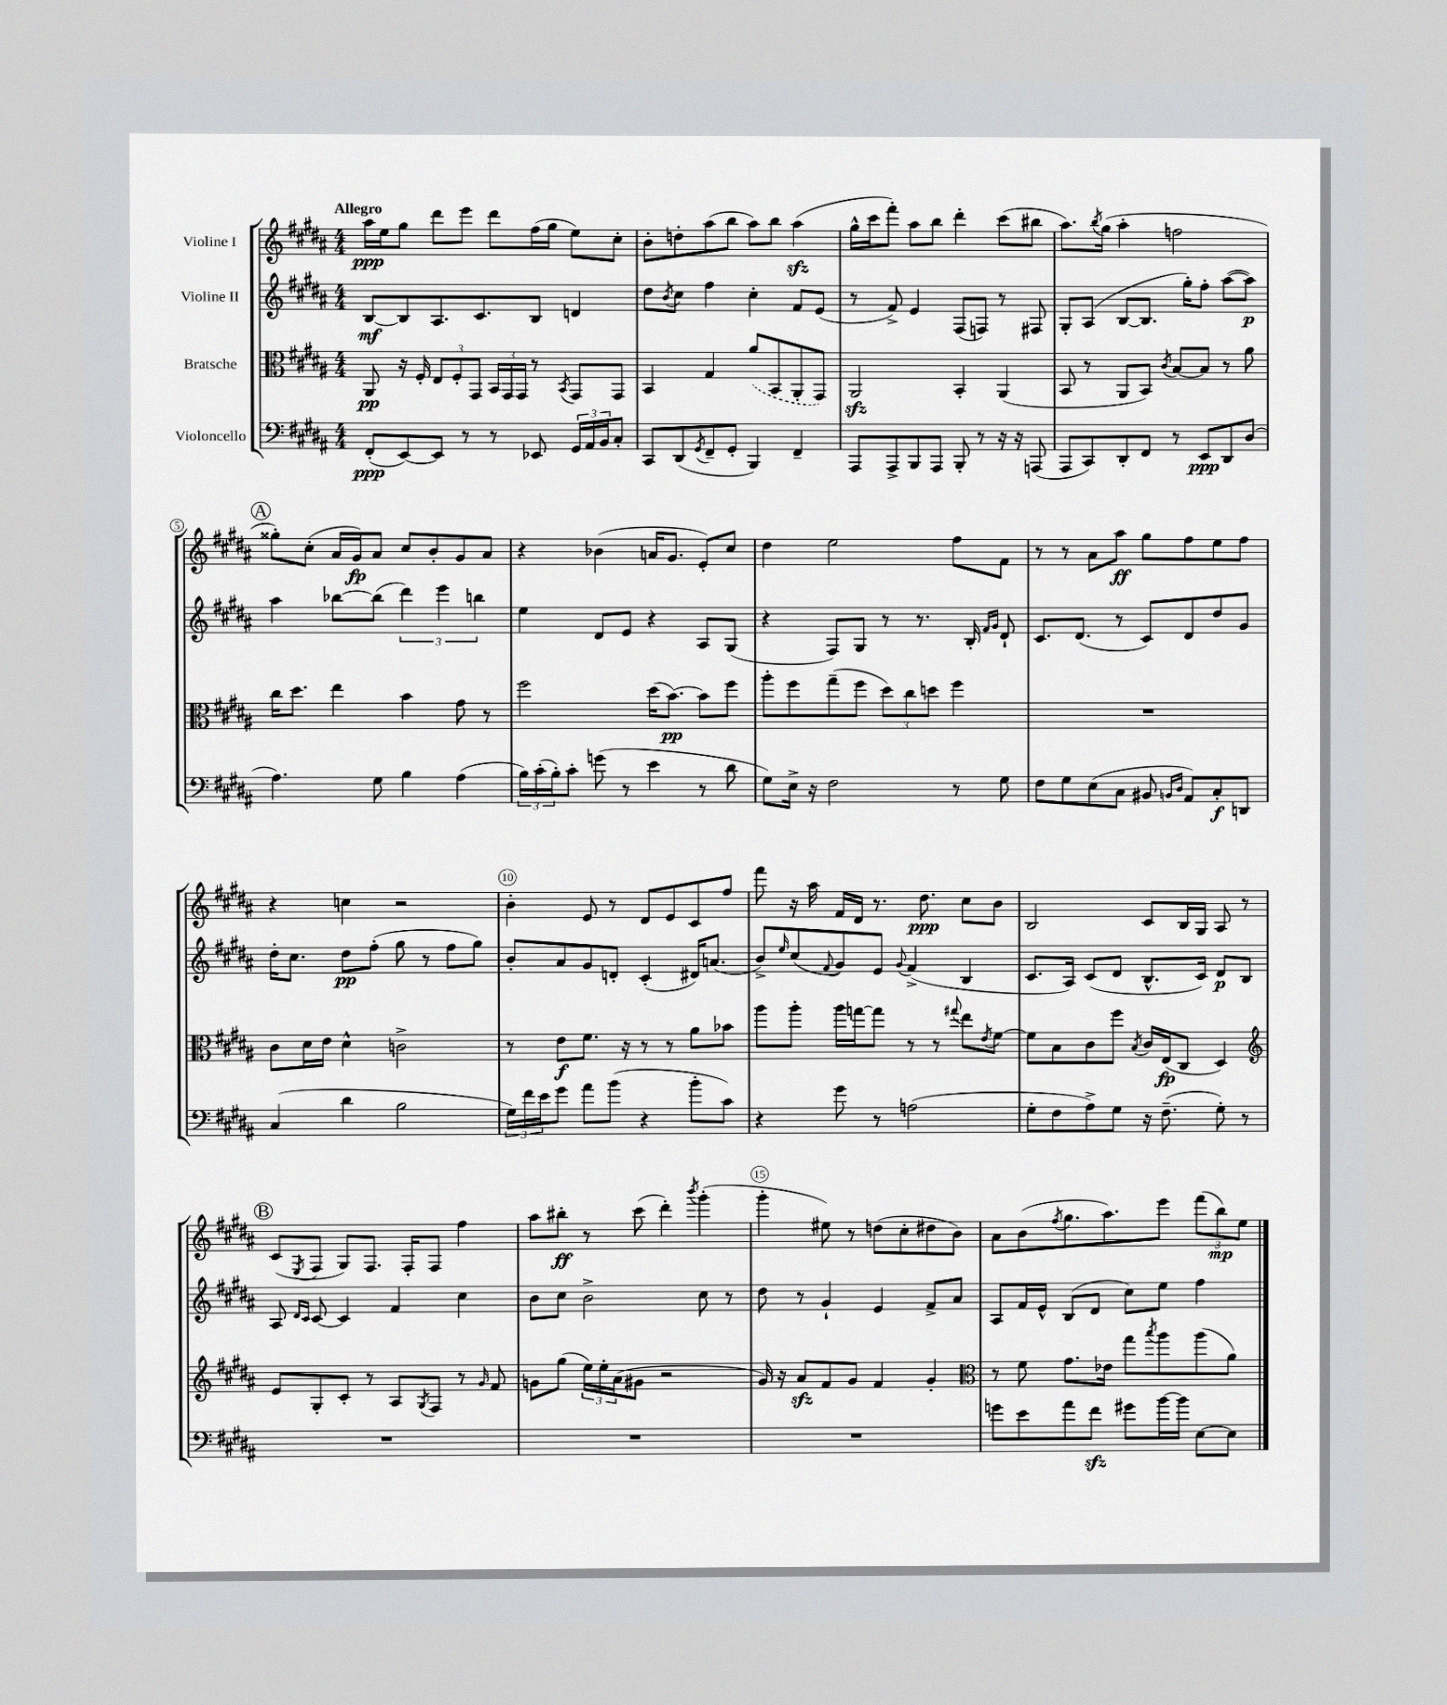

**kern	**kern	**kern	**kern
*staff4	*staff3	*staff2	*staff1
*clefF4	*clefC3	*clefG2	*clefG2
*k[f#c#g#d#a#]	*k[f#c#g#d#a#]	*k[f#c#g#d#a#]	*k[f#c#g#d#a#]
*M4/4	*M4/4	*M4/4	*M4/4
(8FF#'/L	8AA#/	[8B/L	16aa#\LL
.	.	.	16ee\J
[8EE/)	16r	8B/]	8gg#\J
.	16F#'/	.	.
8EE/]J	12E/L	8.A#/	8ddd#\L
.	12F#'/	.	.
8r	.	.	8eee\J
.	12GG#/J	.	.
.	.	8.c#/	.
8r	24BB/LL	.	8ddd#\L
.	24GG#/	.	.
.	24GG#/JJ	.	.
8EE-/	8r	8B/J	(16ff#\L
.	.	.	16gg#\JJ
.	8qBB/	.	.
24GG#/LL	8GG#/L	4d/	8ee\L)
24AA#/	.	.	.
24BB/J	.	.	.
8C#'/J	8GG#/J	.	8cc#'\J
=	=	=	=
8CC#/L	4BB/	8dd#\L	8b'\L
.	.	8qb/	.
(8DD#/	.	8cc#\J	8dd'\
8qGG#/	.	.	.
8FF#~/	4G#/	4ff#\	(8aa#\
8GG#'/J	.	.	8bb\J
4BBB/)	(8a#/L	4cc#'\	8aa#\L)
.	8BB/	.	8bb\J
4FF#~/	8AA#'/	8f#/L	(4aa#\
.	8GG#/J)	(8e/J	.
=	=	=	=
8AAA#/L	2AA#/	8r	16gg#^^\LL
.	.	.	16ccc#\J
8AAA#^/	.	8f#^/)	8fff#'\J)
8BBB/	.	4e/	8aa#\L
8AAA#/J	.	.	8bb\J
8BBB'/	4BB'/	(8F#/L	4ddd#'\
8r	.	8F/J)	.
16r	(4AA#/	8r	(8ccc#\L
16r	.	.	.
(8AAA/	.	8F#/	8bb#\J
=	=	=	=
8AAA#/L	8BB/	8G#'/L	8.aa#\L)
8CC#/)	8r	(8A#/J	.
.	.	.	8qbb/
.	.	.	(16gg#\Jk
8DD#'/	8AA#/L	[8B/L	4aa#'\
8FF#/J	8BB/J)	8.B/]J	.
.	8qc#/	.	.
8r	[8B/L	.	2ff\
.	.	16gg#'\LK)	.
8EE/L	8B/]J	8ff#'\J	.
8DD#/	8r	([8aa#\L	.
(8D#/J	8a#\	8aa#\]J)	.
=	=	=	=
4.A#\)	16cc#\LK	4aa#\	8gg##'\L)
.	8.dd#\J	.	.
.	.	.	(8cc#'\J
.	4ee\	[8bb-\L	16a#/LL
.	.	.	16g#/J)
8G#\	.	(8bb-\]J	8a#/J
4B\	4b\	6ddd#\)	8cc#/L
.	.	.	8b'/
.	.	6eee\	.
(4A#\	8g#\	.	8g#/
.	.	6bb\	.
.	8r	.	8a#/J
=	=	=	=
24B\LL)	2ff#\	4ee\	4r
(24c#'\	.	.	.
24B'\J)	.	.	.
8c#'\J	.	.	.
(8g\	.	8d#/L	(4b-\
8r	.	8e/J	.
4e\	(16dd#\LK	4r	16a/LK
.	[8.b\J)	.	8.g#/J
8r	8b\]L	8A#/L	8e'/L)
8d#\	8ff#\J	(8G#/J	8cc#/J
=	=	=	=
8G#\L)	8aa#'\L	4r	4dd#\
16E^\Jk	8ff#\	.	.
16r	.	.	.
2F#\	(8gg#~\	8F#/L)	2ee\
.	8ff#\J	8G#/J	.
.	12dd#\L)	8r	.
.	12cc#\	.	.
.	.	8.r	.
.	12dd\J	.	.
8r	4ff#\	.	8ff#\L
.	.	16B'/	.
.	.	16qqf#/LL	.
.	.	16qqg#/JJ	.
8G#\	.	8d#`/	8f#\J
=	=	=	=
8F#\L	1r	8.c#/L	8r
8G#\	.	.	8r
.	.	(8.d#/J	.
(8E\	.	.	8a#\L
8C#\J	.	8r	8aa#\J
8BB#/	.	8c#/L)	8gg#\L
16qqBB/LL	.	.	.
16qqD#/JJ	.	.	.
8AA#/L)	.	8d#/	8ff#\
8C#'/	.	8dd#/	8ee\
8DD/J	.	8g#/J	8ff#\J
=	=	=	=
(4C#/	8c#\L	16dd#'\LK	4r
.	.	8.cc#\J	.
.	16d#\L	.	.
.	16e\JJ	.	.
4d#\	4d#^^\	8dd#\L	4cc\
.	.	(8ff#'\J	.
2B\	2c^\	8gg#\	2r
.	.	8r	.
.	.	8ff#\L	.
.	.	8gg#\J)	.
=	=	=	=
24G#\LL)	8r	8b'/L	4b'\
24f#\	.	.	.
24e\J	.	.	.
8g#\J	8e\L	8a#/	.
8a#\L	8.f#\J	8g#/	8e/
(8b\J	.	8d'/J	8r
.	16r	.	.
4r	8r	(4c#'/	8d#/L
.	8r	.	8e/
8b'\L	8a#\L	16d#/LK)	8c#/
.	.	(8.a/J	.
8c#\J)	8b-\J	.	8ff#/J
=	=	=	=
4r	8aa#\L	8b^/L)	8fff#\
.	.	16qqee/	.
.	8aa#'\J	(8cc#/	16r
.	.	.	16aa#\
.	.	8qqf#/	.
8g#\	16aa#\LL	8g#/)	16f#/LL
.	[16gg\J	.	16d#/JJ
8r	8gg\]J	8e/J	8.r
.	.	8qqg#/	.
(2A\	8r	(4f#^/	.
.	.	.	8.dd#\
.	8r	.	.
.	8qqgg#/	.	.
.	8ee\L	4B/	8cc#\L
.	8qe/	.	.
.	[8f#\J	.	8b\J
=	=	=	=
8G#'\L	8f#\]L	8.c#/L	2B/
8F#\	8B\	.	.
.	.	16A#/Jk)	.
8A#^\)	8c#\	(8c#/L	.
8G#\J	8ff#\J	8d#/J	.
.	8qB/	.	.
16r	16c#/LL	8.B^^/L	8c#/L
(8.F#~\	(16E/J	.	.
.	8C#/J	.	16B/L
.	.	16c#/Jk)	16G#/JJ
8G#'\)	4D#/)	8d#/L	8A#/
8r	.	8B/J	8r
=	=	=	=
*	*clefG2	*	*
1r	8e/L	8A#/	(8c#/L
.	.	16qqd#/LL	.
.	.	16qqc#/JJ	8qE/
.	8G#'/	[8c#/	8F#/J
.	8c#'/J	4c#/]	8G#/L)
.	8r	.	8.F#/J
.	8A#/L	4f#/	.
.	.	.	16F#'/LK
.	8qG#/	.	.
.	8F#/J	.	8F#/J
.	8r	4cc#\	4ff#\
.	16qqg#/	.	.
.	8f#/	.	.
=	=	=	=
1r	8g\L	8b\L	8aa#\L
.	(8gg#\J	8cc#\J	8bb#'\J
.	24ee\LL)	2b^\	8r
.	24ee'\	.	.
.	(24a#\J	.	.
.	8g#\J	.	(8ccc#\
.	2r	.	4ddd#'\)
.	.	.	8qbbb/
.	.	8cc#\	(4ggg#'\
.	.	8r	.
=	=	=	=
1r	16g#/)	8dd#\	4ggg#'\
.	16r	.	.
.	8a#/L	8r	.
.	8f#/	4g#`/	8ee#\)
.	8g#/J	.	8r
.	4f#/	4e/	(8dd\L
.	.	.	8cc#'\
.	4g#'/	8f#^/L	8dd#\
.	.	8a#/J	8b\J)
=	=	=	=
*	*clefC3	*	*
8g\L	8r	8A#/L	8a#\L
8e\	8f#\	16f#/L	(8b\
.	.	16e^^/JJ	.
.	.	.	8qff#/
8a#\	8.g#\L	(8B/L	8.gg#\
8f#\J	.	8d#/J	.
.	16e-\Jk	.	8.aa#\)
8g#\L	8gg#\L	8cc#\L)	.
.	8qbb/	.	.
[16b\L	8aa#\	8ee\J	8eee\J
16b\]JJ	.	.	.
[8E\L	(8aa#\	4ff#\	(12fff#\L
.	.	.	12bb\)
8E\]J	8a#\J)	.	.
.	.	.	12ee\J
==	==	==	==
*-	*-	*-	*-
